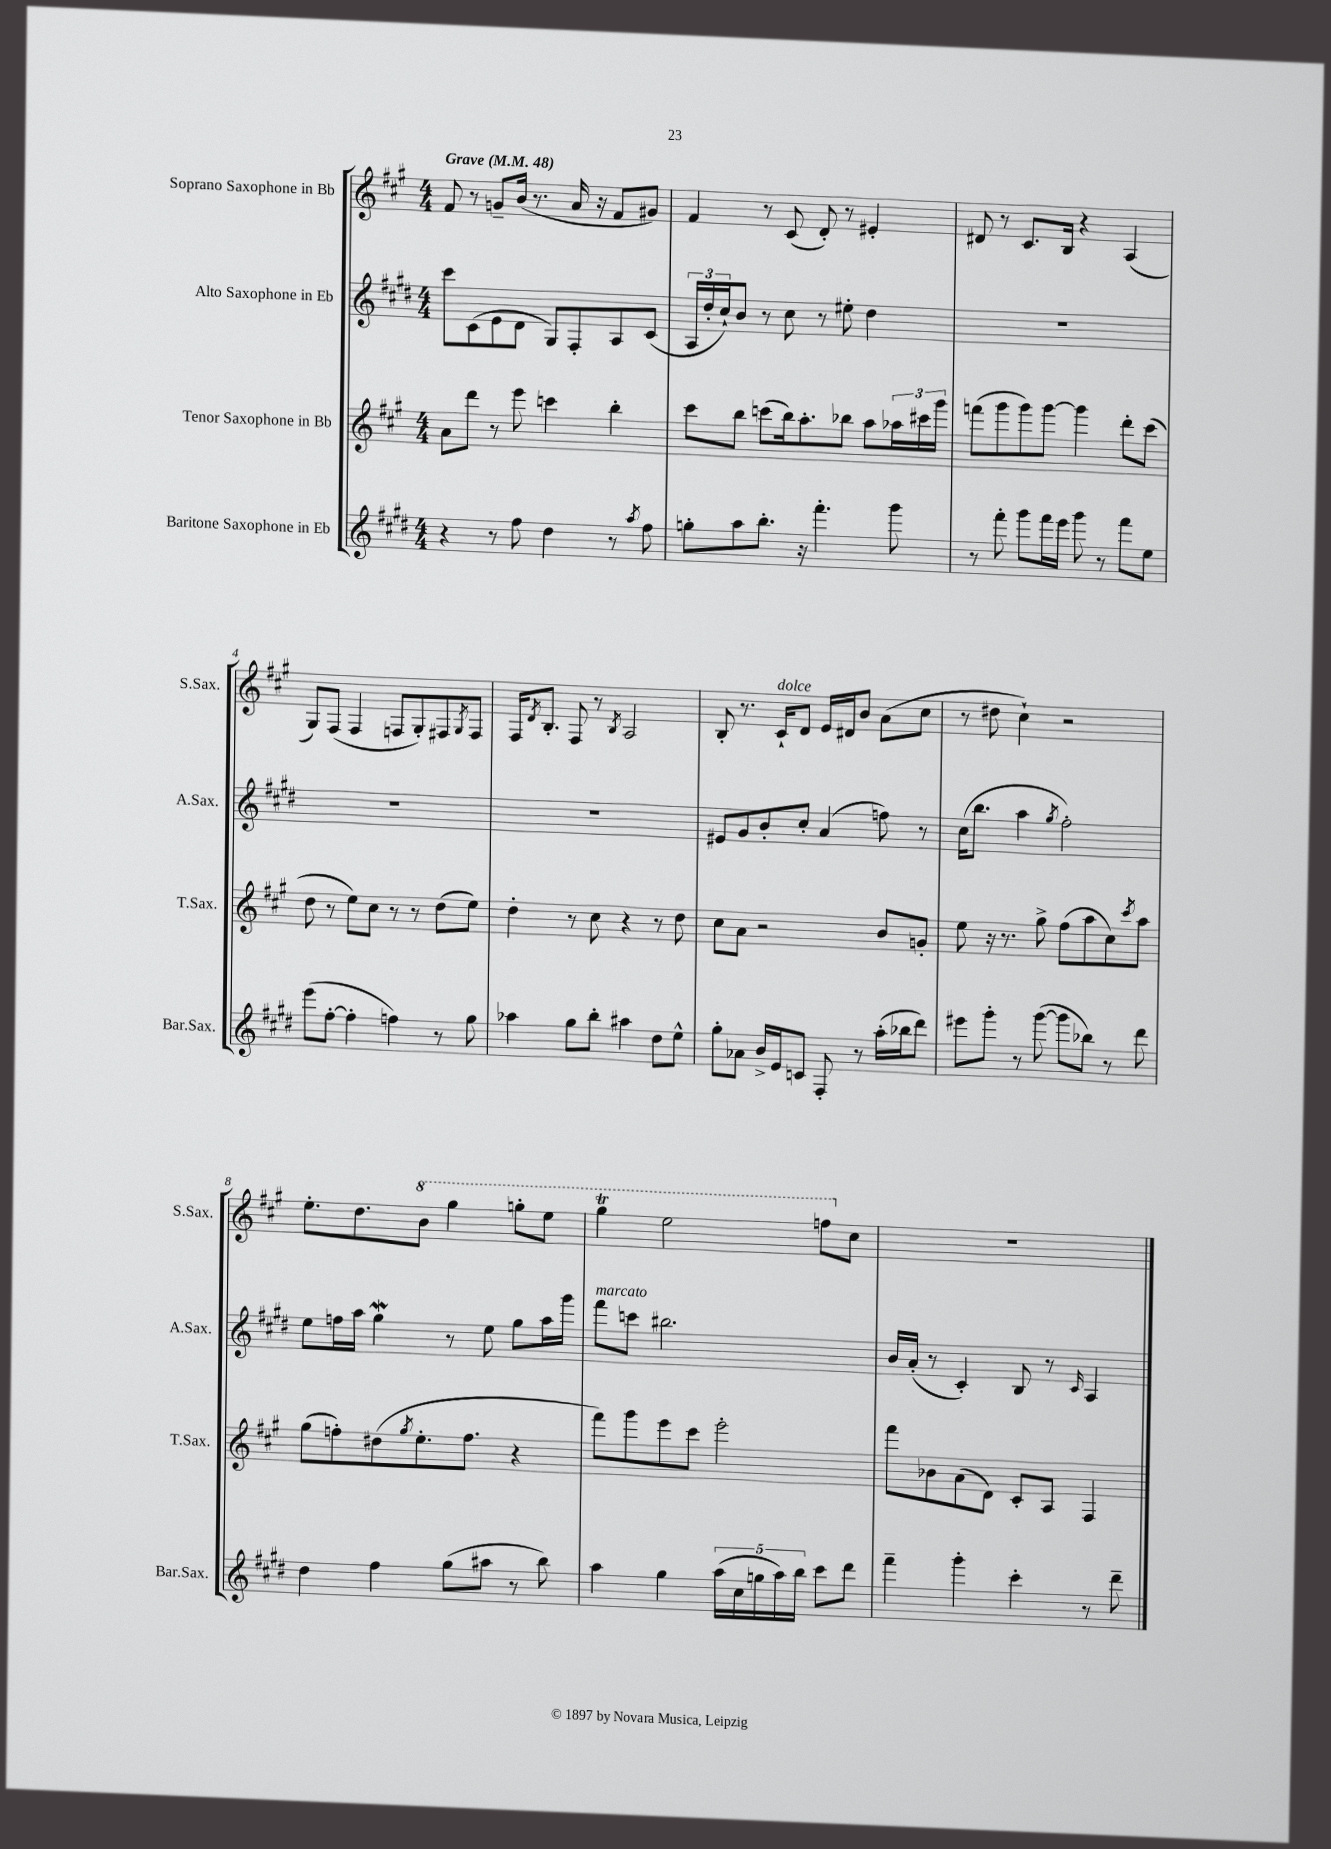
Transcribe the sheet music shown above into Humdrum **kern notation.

**kern	**kern	**kern	**kern
*staff4	*staff3	*staff2	*staff1
*clefG2	*clefG2	*clefG2	*clefG2
*k[f#c#g#d#]	*k[f#c#g#]	*k[f#c#g#d#]	*k[f#c#g#]
*M4/4	*M4/4	*M4/4	*M4/4
*MM48	*MM48	*MM48	*MM48
4r	8a	8ccc#	8f#
.	8ddd	(8c#	8r
8r	8r	8e	8g~
8ff#	8eee	8d#	(16b
.	.	.	8.r
4dd#	4ccc	8G#)	.
.	.	8F#'	16a
.	.	.	16r
8r	4bb'	8A	8f#
8qaa	.	.	.
8ff#	.	(8c#	8g#)
=	=	=	=
8gg'	8ccc#	24A	4f#
.	.	24dd#'	.
.	.	24cc#`)	.
8aa	8bb	8b	.
8.bb'	(8ccc	8r	8r
.	16bb)	8cc#	(8c#
16r	8.aa'	.	.
4.fff#'	.	8r	8d')
.	8bb-	8ee#'	8r
.	8aa	4dd#	4e#'
8ggg#	24aa-	.	.
.	24ccc#	.	.
.	24ggg#	.	.
=	=	=	=
8r	(8fff	1r	8d#
8fff#'	8ggg#	.	8r
8ggg#	8ggg#)	.	8.c#
16fff#	[8ggg#	.	.
16eee	.	.	16B
8ggg#	4ggg#]	.	4r
8r	.	.	.
8fff#	8ddd'	.	(4A
8ee	(8ccc#	.	.
=	=	=	=
(8eee	8dd	1r	8G#)
[8ff#'	8r	.	(8F#
4ff#']	8ee)	.	4F#
.	8cc#	.	.
4ff)	8r	.	8F
.	8r	.	8G#')
8r	(8dd	.	8F#
.	.	.	8qG#
8gg#	8ee)	.	8F#
=	=	=	=
4aa-	4dd'	1r	16F#
.	.	.	8qd
.	.	.	8.B'
8gg#	8r	.	8F#
8bb'	8cc#	.	8r
.	.	.	8qB
4aa#	4r	.	2A
8dd#	8r	.	.
8ee^^	8dd	.	.
=	=	=	=
8gg#'	8cc#	8e#	8B'
8a-	8a	8g#	8.r
16b^	2r	8b'	.
16e	.	.	16c#`
8c	.	8cc#'	8d
8F#'	.	(4a	16e
.	.	.	16d#
8r	.	.	8b
(16aa'	8b	8ff)	(8a
16bb-	.	.	.
8ddd#)	8g'	8r	8cc#
=	=	=	=
8eee#	8ee	(16cc#	8r
.	.	8.bb	.
8ggg#'	16r	.	8dd#
.	8.r	.	.
8r	.	4aa	4cc#`)
([8ggg#	8gg#^	.	.
.	.	8qgg#	.
8ggg#]	(8ff#	2ff#')	2r
8bb-)	8aa	.	.
8r	8cc#)	.	.
.	8qccc#	.	.
8ddd#	8aa	.	.
=	=	=	=
4dd#	(8gg#	8ee	8.ee'
.	8ff')	16ff	.
.	.	16aa	8.dd
4ff#	(8dd#	4gg#	.
.	8qgg#	.	.
.	8.ee'	.	8bb
(8gg#	.	8r	4ggg#
.	8.ff	.	.
8aa#	.	8ee	.
8r	4r	8gg#	8ggg'
8bb)	.	16aa	8eee
.	.	16ggg#	.
=	=	=	=
4aa	8fff#)	8fff#	4ggg#
.	8ggg#	8ccc	.
4gg#	8eee	2.bb#	2eee
.	8ccc#	.	.
(20aa	2eee'	.	.
20cc#	.	.	.
20gg	.	.	.
20aa)	.	.	.
20bb	.	.	.
8ccc#	.	.	8fff
8ddd#	.	.	8cc#
=	=	=	=
4fff#~	8fff#	16b	1r
.	.	(16a'	.
.	8b-	8r	.
4ggg#'	(8a	4c#')	.
.	8d)	.	.
4ccc#'	8c#'	8B	.
.	8A	8r	.
.	.	16qqc#	.
8r	4F#	4A	.
8ddd#~	.	.	.
==	==	==	==
*-	*-	*-	*-
